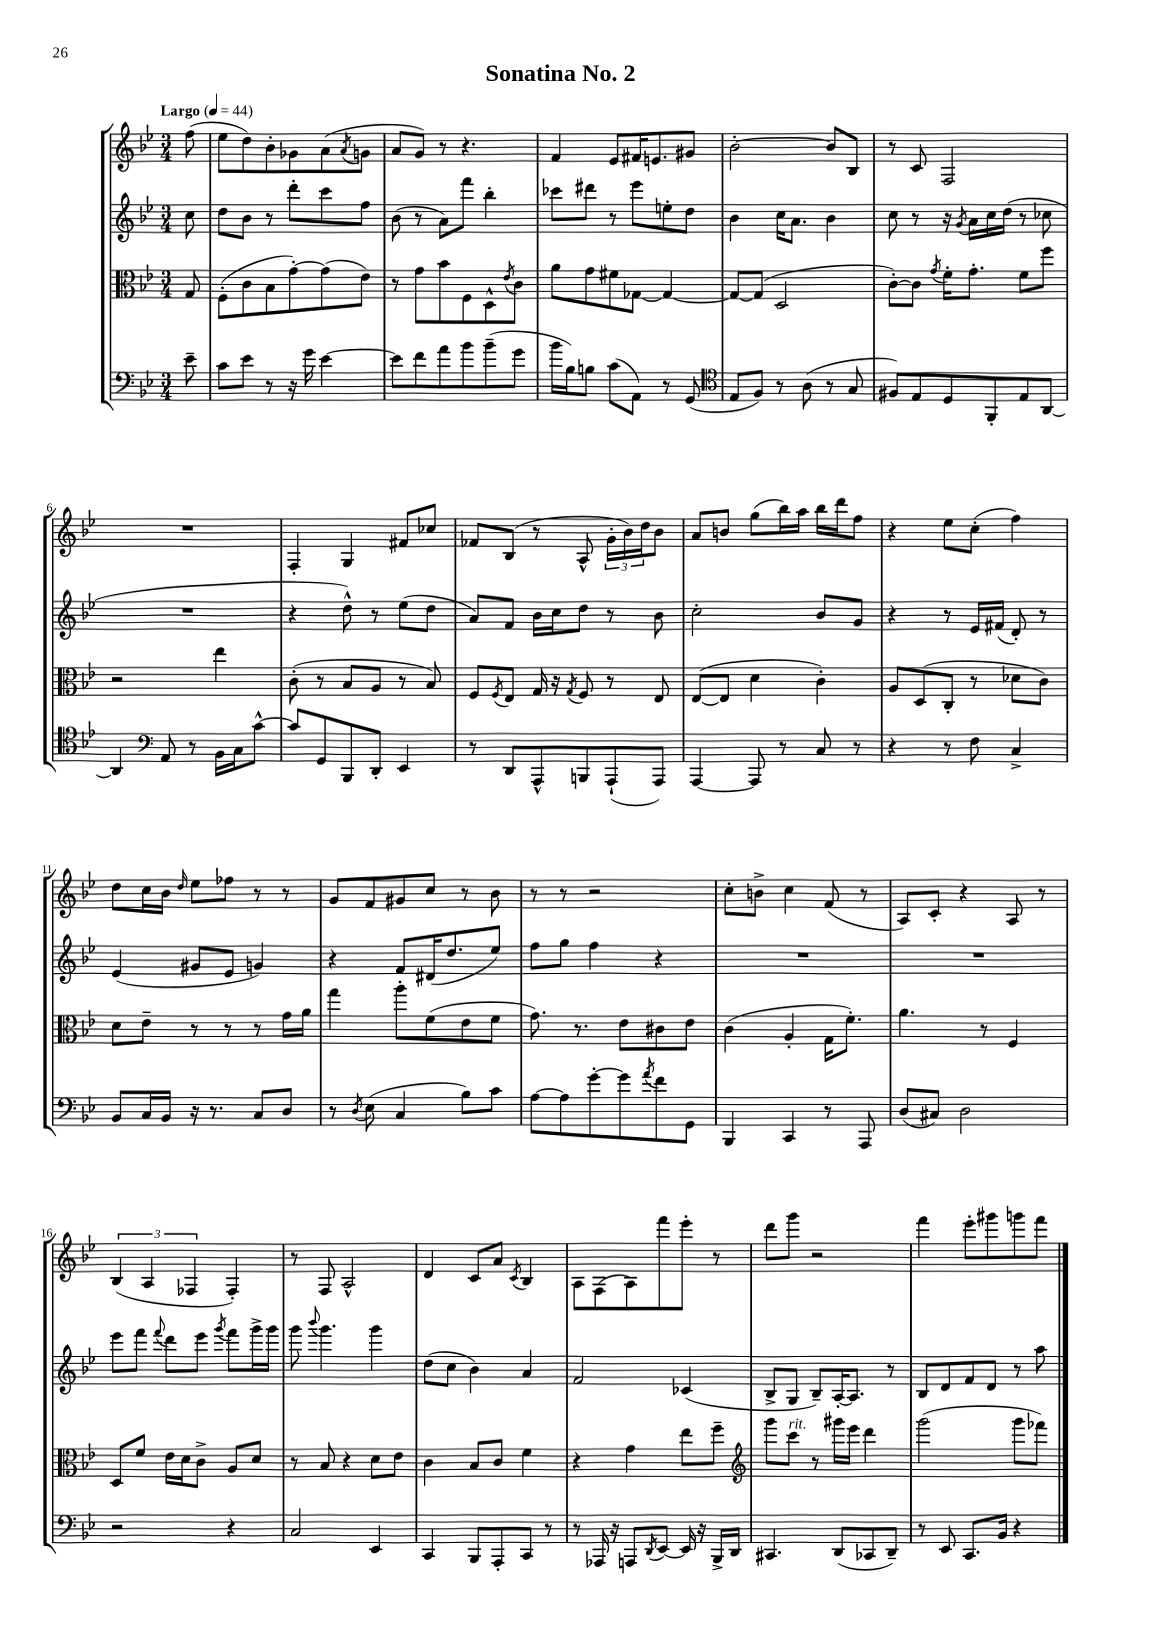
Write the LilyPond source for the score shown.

\header { title = "Sonatina No. 2" }
<<
\new StaffGroup <<
\new Staff = "s0" {
    \clef treble \key bes \major \numericTimeSignature \time 3/4 \partial 8 \tempo "Largo" 4 = 44
    f''8( |
    ees''8 d''8) bes'8-. ges'8 a'8( \acciaccatura { a'8 } g'8 |
    a'8 g'8) r8 r4. |
    f'4 ees'8 fis'16 e'8. gis'8 |
    bes'2~-. bes'8 bes8 |
    r8 c'8 f2 |
    R2. |
    f4-. g4 fis'8 ces''8 |
    fes'8 bes8( r8 a8-^ \tuplet 3/2 { g'16-. bes'16) d''16 } bes'8 |
    a'8 b'8 g''8( bes''16) a''16 bes''16 d'''16 f''8 |
    r4 ees''8 c''8-.( f''4) |
    d''8 c''16 bes'16 \grace { d''16 } ees''8 fes''8 r8 r8 |
    g'8 f'8 gis'8 c''8 r8 bes'8 |
    r8 r8 r2 |
    c''8-. b'8-> c''4 f'8( r8 |
    a8) c'8-. r4 a8 r8 |
    \tuplet 3/2 { bes4( a4 fes4 } fes4-.) |
    r8 f8 a2-^ |
    d'4 c'8 a'8 \acciaccatura { c'8 } bes4 |
    a8 f8( a8) f'''8 ees'''8-. r8 |
    d'''8 g'''8 r2 |
    f'''4 ees'''8-. gis'''8 g'''8 f'''8 \bar "|." |
}
\new Staff = "s1" {
    \clef treble \key bes \major \numericTimeSignature \time 3/4 \partial 8
    c''8 |
    d''8 bes'8 r8 d'''8-. c'''8 f''8 |
    bes'8( r8 a'8) f'''8 bes''4-. |
    ces'''8 dis'''8 r8 ees'''8 e''8-. d''8 |
    bes'4 c''16 a'8. bes'4 |
    c''8 r8 r16 \acciaccatura { g'8 } a'16 c''16 d''16( r8 ces''8 |
    R2. |
    r4 d''8-^) r8 ees''8( d''8 |
    a'8) f'8 bes'16 c''16 d''8 r8 bes'8 |
    c''2-. bes'8 g'8 |
    r4 r8 ees'16 fis'16( d'8-.) r8 |
    ees'4( gis'8 ees'8 g'4) |
    r4 f'8 dis'16( d''8. ees''8) |
    f''8 g''8 f''4 r4 |
    R2. |
    R2. |
    ees'''8 f'''8 \appoggiatura { f'''8 } d'''8 ees'''8 \acciaccatura { g'''8 } f'''8 g'''16-> g'''16 |
    g'''8 \appoggiatura { bes'''8 } g'''4. g'''4 |
    d''8( c''8 bes'4) a'4 |
    f'2 ces'4( |
    bes8-> g8 bes8--) a16~-. a8. r8 |
    bes8 d'8 f'8 d'8 r8 a''8 \bar "|." |
}
\new Staff = "s2" {
    \clef alto \key bes \major \numericTimeSignature \time 3/4 \partial 8
    g8 |
    f8-.( c'8 bes8 g'8~-.) g'8( ees'8) |
    r8 g'8 bes'8 f8 d8-^ \acciaccatura { ees'8 } c'8 |
    a'8 g'8 fis'8 ges8~ ges4~ |
    ges8~ ges8( d2 |
    c'8~-.) c'8 \acciaccatura { g'8 } f'16-. g'8.-. f'8 f''8 |
    r2 ees''4 |
    c'8-.( r8 bes8 a8 r8 bes8) |
    f8 \acciaccatura { f8 } ees8 g16 r16 \acciaccatura { g8 } f8 r8 ees8 |
    ees8~( ees8 d'4 c'4-.) |
    a8 d8( c8-. r8 des'8 c'8) |
    d'8 ees'8-- r8 r8 r8 g'16 a'16 |
    g''4 a''8-. f'8( ees'8 f'8 |
    g'8.) r8. ees'8 cis'8 ees'8 |
    c'4( a4-. g16 f'8.-.) |
    a'4. r8 f4 |
    d8 f'8 ees'16 d'16 c'8-> a8 d'8 |
    r8 bes8 r4 d'8 ees'8 |
    c'4 bes8 c'8 f'4 |
    r4 g'4 ees''8 f''8-- |
    \clef treble g'''8 c'''8^\markup { \italic "rit." } r8 gis'''16 ees'''16 d'''4 |
    g'''2( g'''8 fes'''8) \bar "|." |
}
\new Staff = "s3" {
    \clef bass \key bes \major \numericTimeSignature \time 3/4 \partial 8
    ees'8-- |
    c'8 ees'8 r8 r16 g'16 ees'4~ |
    ees'8 f'8 a'8 bes'8 bes'8--( g'8 |
    bes'16 bes16) b8 c'8( a,8) r8 g,8( |
    \clef tenor ees8 f8) r8 a8( r8 g8 |
    fis8) ees8 d8 f,8-. ees8 a,8~ |
    a,4 \clef bass a,8 r8 bes,16 c16 c'8~-^ |
    c'8 g,8 bes,,8 d,8-. ees,4 |
    r8 d,8 a,,8-^ b,,8 a,,8-!( a,,8) |
    a,,4~ a,,8 r8 c8 r8 |
    r4 r8 f8 c4-> |
    bes,8 c16 bes,16 r16 r8. c8 d8 |
    r8 \acciaccatura { d8 } ees8( c4 bes8) c'8 |
    a8~ a8 g'8~-. g'8 \acciaccatura { a'8 } f'8 g,8 |
    bes,,4 c,4 r8 a,,8 |
    d8( cis8) d2 |
    r2 r4 |
    c2 ees,4 |
    c,4 bes,,8 a,,8-. c,8 r8 |
    r8 aes,,16 r16 a,,8 \acciaccatura { d,8 } ees,8~ ees,16 r16 bes,,16-> d,16 |
    cis,4. d,8( ces,8 d,8--) |
    r8 ees,8 c,8. bes,16 r4 \bar "|." |
}
>>
>>
